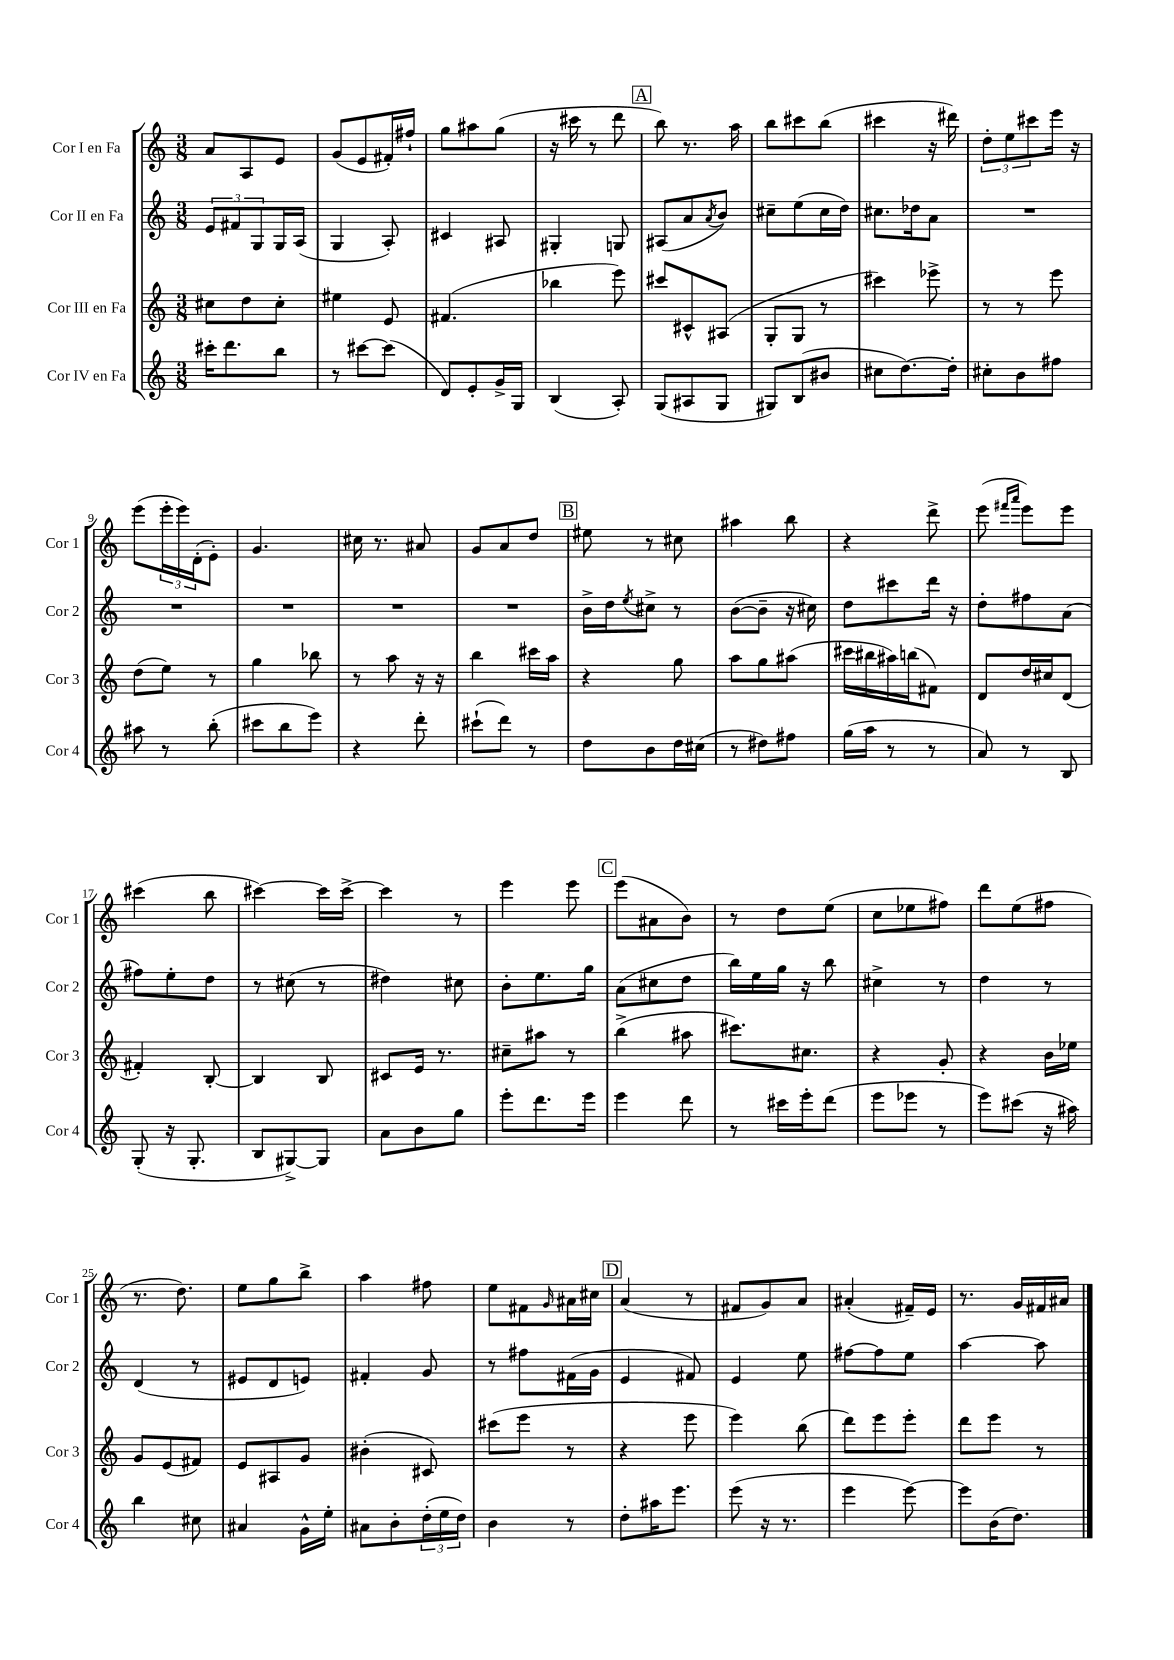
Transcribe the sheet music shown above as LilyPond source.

<<
\new StaffGroup <<
\new Staff = "s0" \with { instrumentName = "Cor I en Fa" shortInstrumentName = "Cor 1" } {
    \clef treble \key c \major \numericTimeSignature \time 3/8
    a'8 a8 e'8 |
    g'8( e'8 fis'16-.) fis''16-! |
    g''8 ais''8 g''8( |
    r16 cis'''16 r8 d'''8 |
    \mark \markup { \box "A" } b''8) r8. a''16 |
    b''8 cis'''8 b''8( |
    cis'''4 r16 dis'''16) |
    \tuplet 3/2 { d''8-. e''8 cis'''8 } e'''16 r16 |
    e'''8( \tuplet 3/2 { e'''16-. e'''16) d'16-.( } e'8-.) |
    g'4. |
    cis''16 r8. ais'8 |
    g'8 a'8 d''8 |
    \mark \markup { \box "B" } eis''8 r8 cis''8 |
    ais''4 b''8 |
    r4 d'''8-> |
    e'''8( \grace { fis'''16 a'''16 } e'''8) e'''8 |
    cis'''4( b''8 |
    cis'''4~) cis'''16 cis'''16~-> |
    cis'''4 r8 |
    e'''4 e'''8 |
    \mark \markup { \box "C" } e'''8( ais'8 b'8) |
    r8 d''8 e''8( |
    c''8 ees''8 fis''8) |
    d'''8 e''8( fis''8 |
    r8. d''8.) |
    e''8 g''8 b''8-> |
    a''4 fis''8 |
    e''8 fis'8 \grace { g'16 } ais'16 cis''16 |
    \mark \markup { \box "D" } a'4( r8 |
    fis'8 g'8) a'8 |
    ais'4-.( fis'16--) e'16 |
    r8. g'16 fis'16 ais'16 \bar "|." |
}
\new Staff = "s1" \with { instrumentName = "Cor II en Fa" shortInstrumentName = "Cor 2" } {
    \clef treble \key c \major \numericTimeSignature \time 3/8
    \tuplet 3/2 { e'8 fis'8 g8 } g16 a16( |
    g4 a8-.) |
    cis'4 ais8 |
    gis4-. g8 |
    \mark \markup { \box "A" } ais8( a'8 \acciaccatura { a'8 } b'8) |
    cis''8-- e''8( cis''16 d''16) |
    cis''8. des''16 a'8 |
    R4. |
    R4. |
    R4. |
    R4. |
    R4. |
    \mark \markup { \box "B" } b'16-> d''16 \acciaccatura { e''8 } cis''8-> r8 |
    b'8~( b'8-- r16 cis''16) |
    d''8 cis'''8 d'''16 r16 |
    d''8-. fis''8 a'8( |
    fis''8) e''8-. d''8 |
    r8 cis''8( r8 |
    dis''4) cis''8 |
    b'8-. e''8. g''16 |
    \mark \markup { \box "C" } a'8( cis''8 d''8 |
    b''16) e''16 g''16 r16 b''8 |
    cis''4-> r8 |
    d''4 r8 |
    d'4( r8 |
    eis'8 d'8 e'8) |
    fis'4-. g'8 |
    r8 fis''8 fis'16( g'16 |
    \mark \markup { \box "D" } e'4 fis'8) |
    e'4 e''8 |
    fis''8~ fis''8 e''8 |
    a''4~ a''8 \bar "|." |
}
\new Staff = "s2" \with { instrumentName = "Cor III en Fa" shortInstrumentName = "Cor 3" } {
    \clef treble \key c \major \numericTimeSignature \time 3/8
    cis''8 d''8 cis''8-. |
    eis''4 e'8 |
    fis'4.( |
    bes''4 e'''8) |
    \mark \markup { \box "A" } cis'''8 cis'8-^ ais8( |
    g8-. g8 r8 |
    cis'''4) ees'''8-> |
    r8 r8 e'''8 |
    d''8( e''8) r8 |
    g''4 bes''8 |
    r8 a''8 r16 r16 |
    b''4 cis'''16 a''16 |
    \mark \markup { \box "B" } r4 g''8 |
    a''8 g''8 ais''8( |
    cis'''16 bis''16 ais''16) b''16( fis'8) |
    d'8 d''16 cis''16 d'8( |
    fis'4-.) b8~-. |
    b4 b8 |
    cis'8 e'16 r8. |
    cis''8-- ais''8 r8 |
    \mark \markup { \box "C" } b''4->( ais''8 |
    cis'''8.) cis''8. |
    r4 g'8-. |
    r4 b'16 ees''16 |
    g'8 e'8( fis'8) |
    e'8 ais8 g'8 |
    bis'4-.( cis'8) |
    cis'''8( e'''8 r8 |
    \mark \markup { \box "D" } r4 e'''8 |
    e'''4) b''8( |
    d'''8) e'''8 e'''8-. |
    d'''8 e'''8 r8 \bar "|." |
}
\new Staff = "s3" \with { instrumentName = "Cor IV en Fa" shortInstrumentName = "Cor 4" } {
    \clef treble \key c \major \numericTimeSignature \time 3/8
    cis'''16-. d'''8. b''8 |
    r8 cis'''8~ cis'''8( |
    d'8) e'8-. g'16-> g16 |
    b4( a8-.) |
    \mark \markup { \box "A" } g8( ais8 g8 |
    gis8) b8( bis'8 |
    cis''8 d''8.~) d''16-. |
    cis''8-. b'8 fis''8 |
    ais''8 r8 b''8-.( |
    cis'''8 b''8 e'''8) |
    r4 d'''8-. |
    cis'''8-!( d'''8) r8 |
    \mark \markup { \box "B" } d''8 b'8 d''16 cis''16( |
    r8 dis''8) fis''8 |
    g''16( a''16 r8 r8 |
    a'8) r8 b8 |
    g8-.( r16 g8.-. |
    b8 gis8~->) gis8 |
    a'8 b'8 g''8 |
    e'''8-. d'''8. e'''16 |
    \mark \markup { \box "C" } e'''4 d'''8 |
    r8 cis'''16 e'''16-. d'''8( |
    e'''8 ees'''8 r8 |
    e'''8) cis'''8( r16 ais''16) |
    b''4 cis''8 |
    ais'4 g'16-^ e''16-. |
    ais'8 b'8-. \tuplet 3/2 { d''16-.( e''16 d''16) } |
    b'4 r8 |
    \mark \markup { \box "D" } d''8-. ais''16 e'''8. |
    e'''8( r16 r8. |
    e'''4 e'''8~) |
    e'''8 b'16( d''8.) \bar "|." |
}
>>
>>
